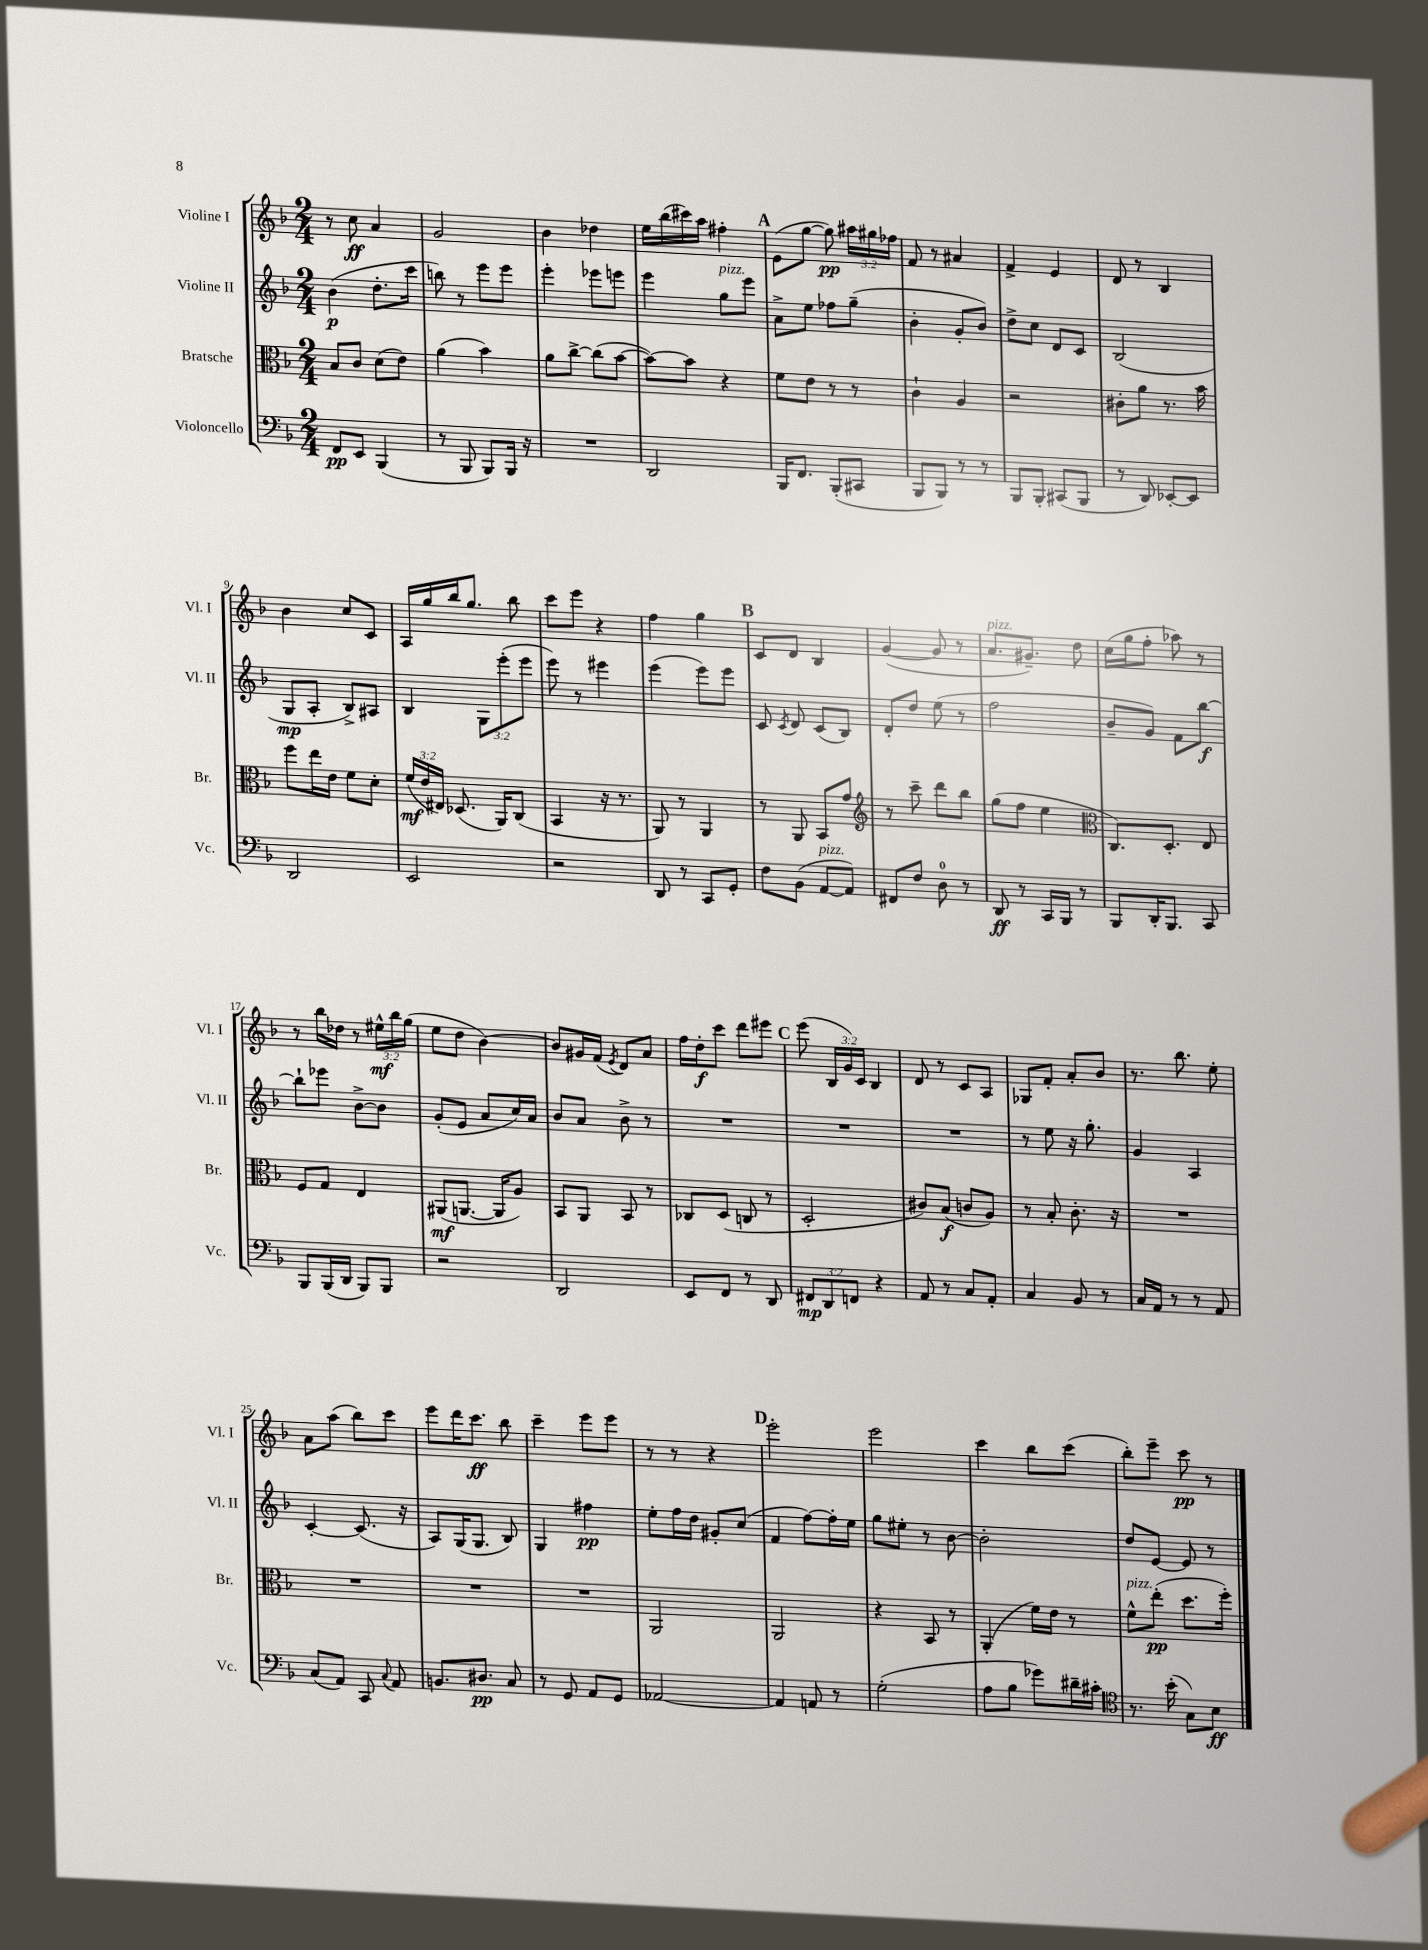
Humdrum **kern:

**kern	**kern	**kern	**kern
*staff4	*staff3	*staff2	*staff1
*clefF4	*clefC3	*clefG2	*clefG2
*k[b-]	*k[b-]	*k[b-]	*k[b-]
*M2/4	*M2/4	*M2/4	*M2/4
8FF	8B-	(4b-	8r
8EE	8c	.	8cc
(4BBB-	(8d	8.dd'	4a
.	8e)	.	.
.	.	16ccc	.
=	=	=	=
8r	(4a	8bb)	2g
8BBB-	.	8r	.
8BBB-)	4b-)	8eee	.
16BBB-	.	8eee	.
16r	.	.	.
=	=	=	=
2r	8a	4eee'	4b-
.	[8cc^	.	.
.	(8cc]	8eee-	4dd-
.	[8b-	8eee	.
=	=	=	=
2DD	8b-_)	4eee	16ee
.	.	.	(16bb-
.	8b-]	.	16ccc#)
.	.	.	16aa
.	4r	8gg	4ff#'
.	.	8eee	.
=	=	=	=
16BBB-	8f	8a^	(8e
8.FF	.	.	.
.	8e	8ee	[8gg
(8BBB-'	8r	8ff-	8gg])
8CC#	8r	(8gg~	24aa#
.	.	.	24gg#
.	.	.	24ff-
=	=	=	=
8BBB-	4c`	4b-'	8f
8BBB-)	.	.	8r
8r	4A	8g'	4a#
8r	.	8b-)	.
=	=	=	=
8BBB-	2r	8dd^	4f^
8BBB-'	.	8cc	.
(8CC#	.	8d	4e
8BBB-	.	8c	.
=	=	=	=
8r	8c#'	(2B-	8d
8DD)	8a	.	8r
[8EE-'	8.r	.	4B-
8EE-]	.	.	.
.	16b-	.	.
=	=	=	=
2DD	8ff	8G	4b-
.	16ee	8A'	.
.	16e	.	.
.	8f	8B-^)	8cc
.	8d'	8A#	8c
=	=	=	=
2EE	(24f	4B-	16A
.	24e	.	.
.	.	.	16gg
.	24E#)	.	.
.	(8.D-	.	16bb-
.	.	.	8.gg
.	.	12G	.
.	16AA)	.	.
.	.	(12eee'	.
.	(8C	.	8bb-
.	.	12eee	.
=	=	=	=
2r	4BB-	8eee)	8ccc
.	.	8r	8eee
.	16r	4eee#	4r
.	8.r	.	.
=	=	=	=
8DD	8AA)	(4eee	4ff
8r	8r	.	.
8CC	4AA	8eee)	4gg
8GG'	.	8eee	.
=	=	=	=
8F	8r	8c	8c
.	.	8qc	.
(8BB-	8AA	8d	8d
[8AA	8BB-	(8c	4B-
8AA])	8g	8B-)	.
=	=	=	=
*	*clefG2	*	*
8FF#	8r	8d'	([4g
8F	8ccc~	8dd	.
8D	8ddd	(8ee	8g]
8r	8bb-	8r	8r
=	=	=	=
8DD	(8gg	2ff	8.a
8r	8ff	.	.
.	.	.	8.g#~)
16CC	4ee	.	.
16BBB-	.	.	.
8r	.	.	8dd
=	=	=	=
*	*clefC3	*	*
8BBB-	8.C)	8b-~	(16cc
.	.	.	16gg
16DD'	.	8g)	8ff'
8.BBB-	8.D'	.	.
.	.	8f	8aa-)
8CC	8E	[8bb-	8r
=	=	=	=
8BBB-	8F	8bb-`]	8r
(16BBB-	8G	8eee-	16bb-
16DD	.	.	16dd-
8BBB-)	4E	[8b-^	8r
8BBB-	.	8b-]	24ee#^^
.	.	.	24bb-
.	.	.	(24gg
=	=	=	=
2r	(8AA#	(8g'	8ee
.	[8.AA	8e	8dd
.	.	8a	[4b-)
.	16AA]	.	.
.	8A)	16cc)	.
.	.	16a	.
=	=	=	=
2DD	8BB-	8b-	8b-]
.	8AA	8a	16g#
.	.	.	(16f
.	.	.	8qe
.	8BB-	8b-^	8d)
.	8r	8r	8a
=	=	=	=
8EE	8C-	2r	16ff
.	.	.	16dd'
8FF	(8D	.	8ccc
8r	8C	.	8ddd
8DD	8r	.	8eee#
=	=	=	=
12FF#	2D'	2r	(8eee
12DD	.	.	.
.	.	.	24B-
12FF	.	.	24g)
.	.	.	24c
4r	.	.	4B-
=	=	=	=
8AA	8c#)	2r	8d
8r	(8B-	.	8r
8C	8c	.	8c
8AA'	8A)	.	8A
=	=	=	=
4C	8r	8r	8G-
.	8B-'	8ee	8f'
8BB-	8.c'	16r	8a'
.	.	8.gg'	.
8r	.	.	8b-
.	16r	.	.
=	=	=	=
16C	2r	4g	8.r
16AA	.	.	.
8r	.	.	.
.	.	.	8.bb-
8r	.	4A	.
8AA	.	.	8ee'
=	=	=	=
(8C	2r	[4c'	8a
8AA)	.	.	(8aa
8CC	.	(8.c]	8bb-)
8qqC	.	.	.
8AA	.	.	8ccc
.	.	16r	.
=	=	=	=
8.BB	2r	8A)	8eee
.	.	(16G	16ddd
8.D#	.	8.G	8.ccc
8C	.	8B-)	8bb-
=	=	=	=
8r	2r	4G	4ccc~
8GG	.	.	.
8AA	.	4ff#	8eee
8GG	.	.	8eee
=	=	=	=
[2AA-	2AA	8ee'	8r
.	.	16ff	8r
.	.	16dd	.
.	.	8g#'	4r
.	.	(8cc	.
=	=	=	=
4AA-]	2AA	4f	2eee'
8AA	.	[8ff)	.
8r	.	16ff']	.
.	.	16ee	.
=	=	=	=
(2G'	4r	8gg	2eee
.	.	8ee#'	.
.	8BB-	8r	.
.	8r	[8b-	.
=	=	=	=
8A	(4AA'	2b-']	4ccc
8B-	.	.	.
8g-)	16f)	.	8bb-
.	16e	.	.
16d#~	8r	.	(8ccc
16c#'	.	.	.
=	=	=	=
*clefC4	*	*	*
8.r	8f^^	8dd	8bb-')
.	(8ee'	[8e	8eee~
(16b-'	.	.	.
8G)	8.dd	8e]	8ccc
8B-	.	8r	8r
.	16ff')	.	.
==	==	==	==
*-	*-	*-	*-
